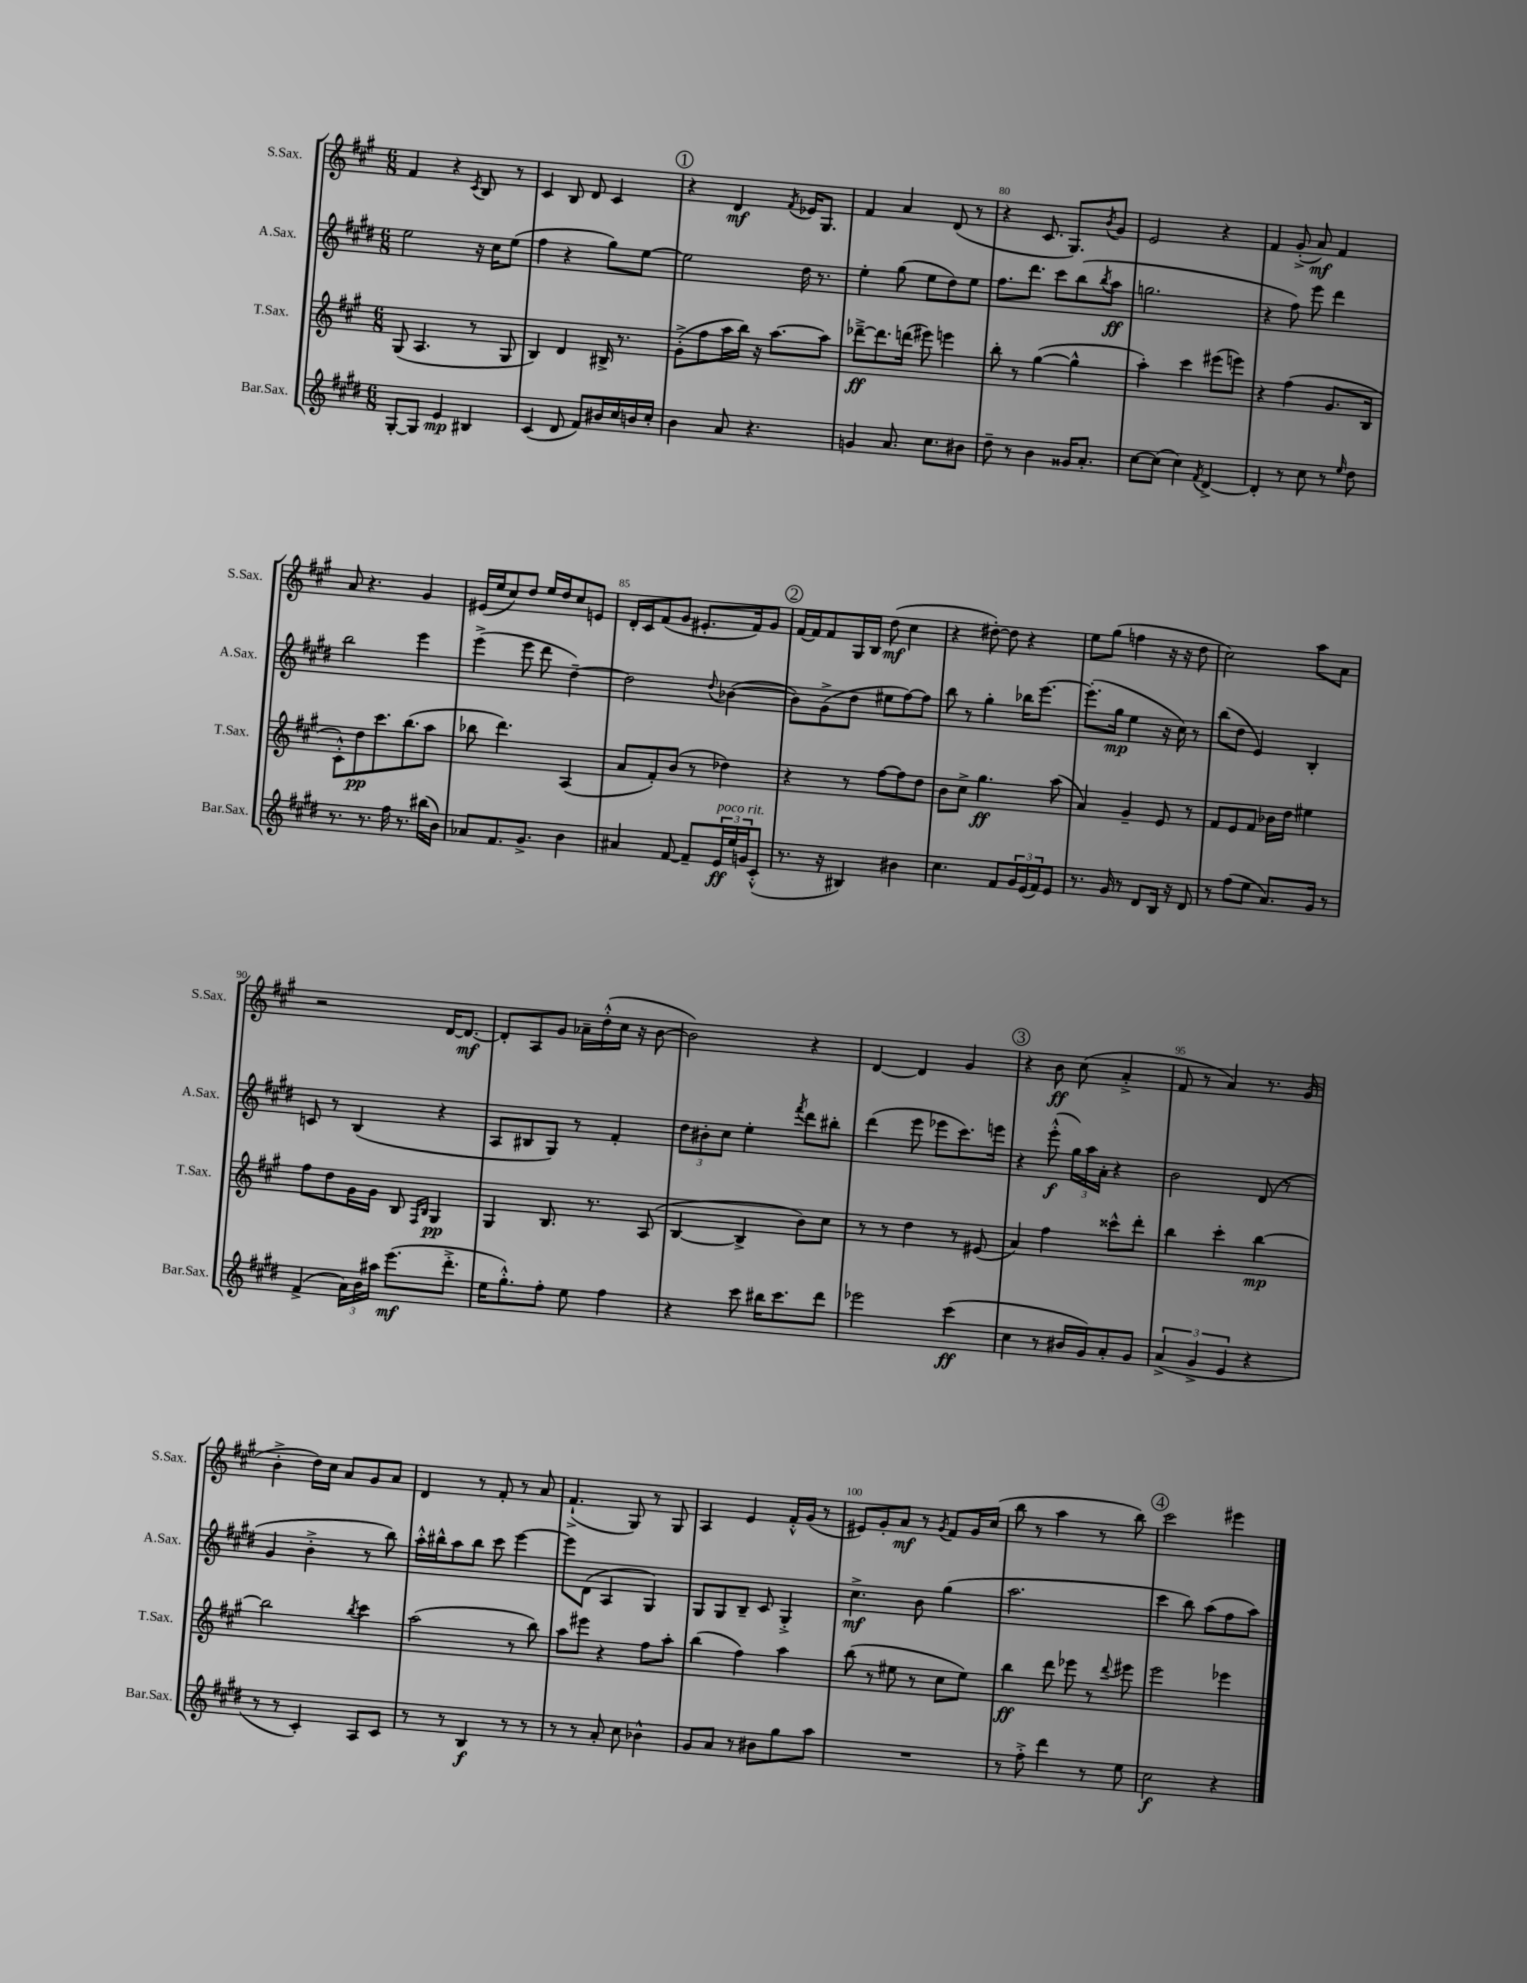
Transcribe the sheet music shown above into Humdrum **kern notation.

**kern	**kern	**kern	**kern
*staff4	*staff3	*staff2	*staff1
*clefG2	*clefG2	*clefG2	*clefG2
*k[f#c#g#d#]	*k[f#c#g#]	*k[f#c#g#d#]	*k[f#c#g#]
*M6/8	*M6/8	*M6/8	*M6/8
[8G#'	(8G#	2ee	4f#
8G#]	4.A	.	.
4e	.	.	4r
.	.	.	8qc#
4B#	8r	16r	8B
.	.	16cc#	.
.	8G#	(8ee	8r
=	=	=	=
(4c#	4B)	4ff#	4c#
8d#	4d	4r	8B
8f#)	.	.	8d
16b#	16B#^	8gg#)	4c#
16cc#	8.r	.	.
16b	.	[8ee	.
16cc#'	.	.	.
=	=	=	=
4b	(8g#'^	2ee]	4r
.	8ff#	.	.
8a	16aa	.	4d
.	16bb)	.	.
4.r	16r	.	.
.	[8.aa	.	.
.	.	.	8qf#
.	.	16dd#	16e-
.	.	8.r	8.G#
.	8aa]	.	.
=	=	=	=
4g	[8ddd-~^	4ee'	4f#
.	8.ddd-]	.	.
8.a	.	(8gg#	4a
.	(16ddd	.	.
.	8eee#)	8ee	.
8.cc#	.	.	.
.	4eee	8dd#)	(8d
8b#	.	8ee	8r
=	=	=	=
8dd#~	8bb'	8.ff#	4r
8r	8r	.	.
.	.	8.ddd#	.
4b	([4gg#	.	8.c#
.	.	8ccc#	.
.	.	.	8.G#)
16g##	4gg#^^]	(8bb	.
8.a'	.	.	.
.	.	8qbb	8qb
.	.	8aa	8g#
=	=	=	=
[8cc#	4aa')	2.gg	2e
(8cc#]	.	.	.
4cc#)	4ccc#	.	.
8qf#	.	.	.
[4d#^	(8eee#	.	4r
.	8eee)	.	.
=	=	=	=
4d#']	4r	4r	4f#
8r	(4ff#	8ff#)	(8g#'^
8cc#	.	8eee	8a)
8r	8.g#	4ddd#	4f#
16qqee	.	.	.
8dd#	.	.	.
.	16B	.	.
=	=	=	=
8.r	8c#'^^)	2bb	8a
.	8dd	.	4.r
8.r	.	.	.
.	8.ccc#	.	.
16ff#	.	.	.
8.r	(8.bb	.	.
.	.	4eee	4g#
(16bb#	8aa	.	.
16b)	.	.	.
=	=	=	=
8a-	8bb-	(4eee^	(16e#
.	.	.	16ee
8.f#	4.ddd)	.	8cc#)
.	.	8eee	8dd
8.g#^	.	.	.
.	.	8ddd#	16ee
.	.	.	16dd
4b	(4A	[4dd#~)	8cc#
.	.	.	8e
=	=	=	=
4a#	8a	2dd#]	16d'
.	.	.	16c#
.	8f#')	.	(8f#
[8f#	(8b	.	8g#
8f#~]	8r	.	8.e#'
.	.	8qqdd#	.
24e	4dd-)	([4b-	.
24ee	.	.	.
.	.	.	16f#)
24g	.	.	.
(8c#'^^	.	.	8g#
=	=	=	=
8.r	4r	8b-])	[16f#
.	.	.	16f#]
.	.	(8g#^	8f#
16r	.	.	.
4B#)	8r	8dd#	16G#
.	.	.	16B
.	[8ff#	8ee#	(8dd
4b#	8ff#]	[8ff#)	4cc#
.	8dd	8ff#]	.
=	=	=	=
4.cc#	8b	8bb	4r
.	8cc#^	8r	.
.	4.gg#	4gg#'	[8dd#')
8f#	.	.	8dd#]
24g#	.	16bb-	4r
(24e	.	.	.
.	.	[8.eee	.
24f#)	.	.	.
8e	(8aa	.	.
=	=	=	=
8.r	4a)	(8.eee']	8ee
.	.	.	(8gg#
16g#	.	16gg#	.
8r	4g#~	4ee	4ff
8d#	.	.	.
16B	8e	16r	16r
16r	.	16cc#)	16r
8d#	8r	8r	8dd
=	=	=	=
8r	8f#	(8bb	2cc#)
(8ff#	8e	8dd#	.
8ee	8f#	4e)	.
8.a)	16b-	.	.
.	16dd	.	.
.	4ee#	4B'	8aa
16g#	.	.	.
8r	.	.	8a
=	=	=	=
(4f#^	8ff#	8c	2r
.	8dd	8r	.
24a)	16g#	(4B	.
24b	.	.	.
.	16g#	.	.
24aa#	.	.	.
(8.eee	8B	.	.
.	16qqF#	.	.
.	16qqB	.	.
.	4G#	4r	[16d
8.ddd#'^	.	.	8.d_
=	=	=	=
16ee	4G#	8A	8d']
8.gg#'^^)	.	.	.
.	.	8B#	8A
8ff#'	8.B	8G#)	8g#
8ee	.	8r	16a-~
.	8.r	.	(16dd'^^
4ff#	.	4f#'	16cc#
.	.	.	16r
.	(8A	.	[8b
=	=	=	=
4r	[4B	12dd#	2b])
.	.	12b#'	.
.	.	12cc#	.
8ccc#	4B^]	4ee'	.
16bb#	.	.	.
8.ccc#	.	.	.
.	.	8qfff#	.
.	8b)	8ddd#	4r
8ddd#	8cc#	8bb#'	.
=	=	=	=
2eee-	8r	(4ddd#	[4d
.	8r	.	.
.	4dd	8eee	4d]
.	.	8eee-	.
(4ccc#	8r	8.ccc#)	4g#
.	(8e#	.	.
.	.	16eee	.
=	=	=	=
4cc#	4a)	4r	4r
8r	4ff#	(8eee'^^	8b
16b#	.	24gg#)	(8cc#
.	.	24aa	.
16g#)	.	.	.
.	.	24a'	.
8a'	8ccc##^^	4r	4a'^
8g#	8ddd'	.	.
=	=	=	=
(6a^	4bb	2b	8f#
.	.	.	8r
6g#^	.	.	.
.	4ccc#'	.	4a)
6e	.	.	.
4r	[4bb	(8d#	8.r
.	.	8r	.
.	.	.	(16g#
=	=	=	=
8r	2bb]	4g#	4b'^
8r	.	.	.
4c#')	.	4b'^	16dd)
.	.	.	16cc#
.	.	.	8a
.	8qbb	.	.
8A	4ccc#	8r	8g#
8c#	.	8bb)	8a
=	=	=	=
8r	(2aa	16aa'^^	4d
.	.	16bb#^^	.
8r	.	8aa	.
4B	.	8bb#	8r
.	.	8ccc#	8f#'
8r	8r	[4eee	8r
8r	8bb)	.	8a
=	=	=	=
8r	8aa	8eee]	(4.f#`^
8r	8eee#	(8d#	.
8a'	4r	4A	.
8cc#	.	.	8G#)
4b-^^	8ff#	4G#)	8r
.	8aa'	.	8G#
=	=	=	=
8g#	(4bb	8G#	4A
8a	.	8G#	.
8r	4ff#)	8B~	4e
8b#	.	8c#	.
8gg#	4aa	4G#'^	16f#'^^
.	.	.	(16g#
8aa	.	.	8r
=	=	=	=
2.r	(8bb	4.cc#^	8e#)
.	8r	.	8g#'
.	8ee#	.	8a
.	8r	8b	8r
.	.	.	8qg#
.	8cc#	(4gg#	8f#
.	8ee#)	.	16g#
.	.	.	(16cc#
=	=	=	=
8r	4bb	2.aa	8bb
8ff#'^	.	.	8r
4ddd#	8ddd	.	4aa
.	8eee-	.	.
8r	8r	.	8r
.	8qqddd	.	.
8ee	8eee#	.	8bb)
=	=	=	=
2cc#	2eee	4ccc#	2ccc#
.	.	8bb)	.
.	.	(8aa	.
4r	4eee-	8ff#	4eee#
.	.	8aa)	.
==	==	==	==
*-	*-	*-	*-
